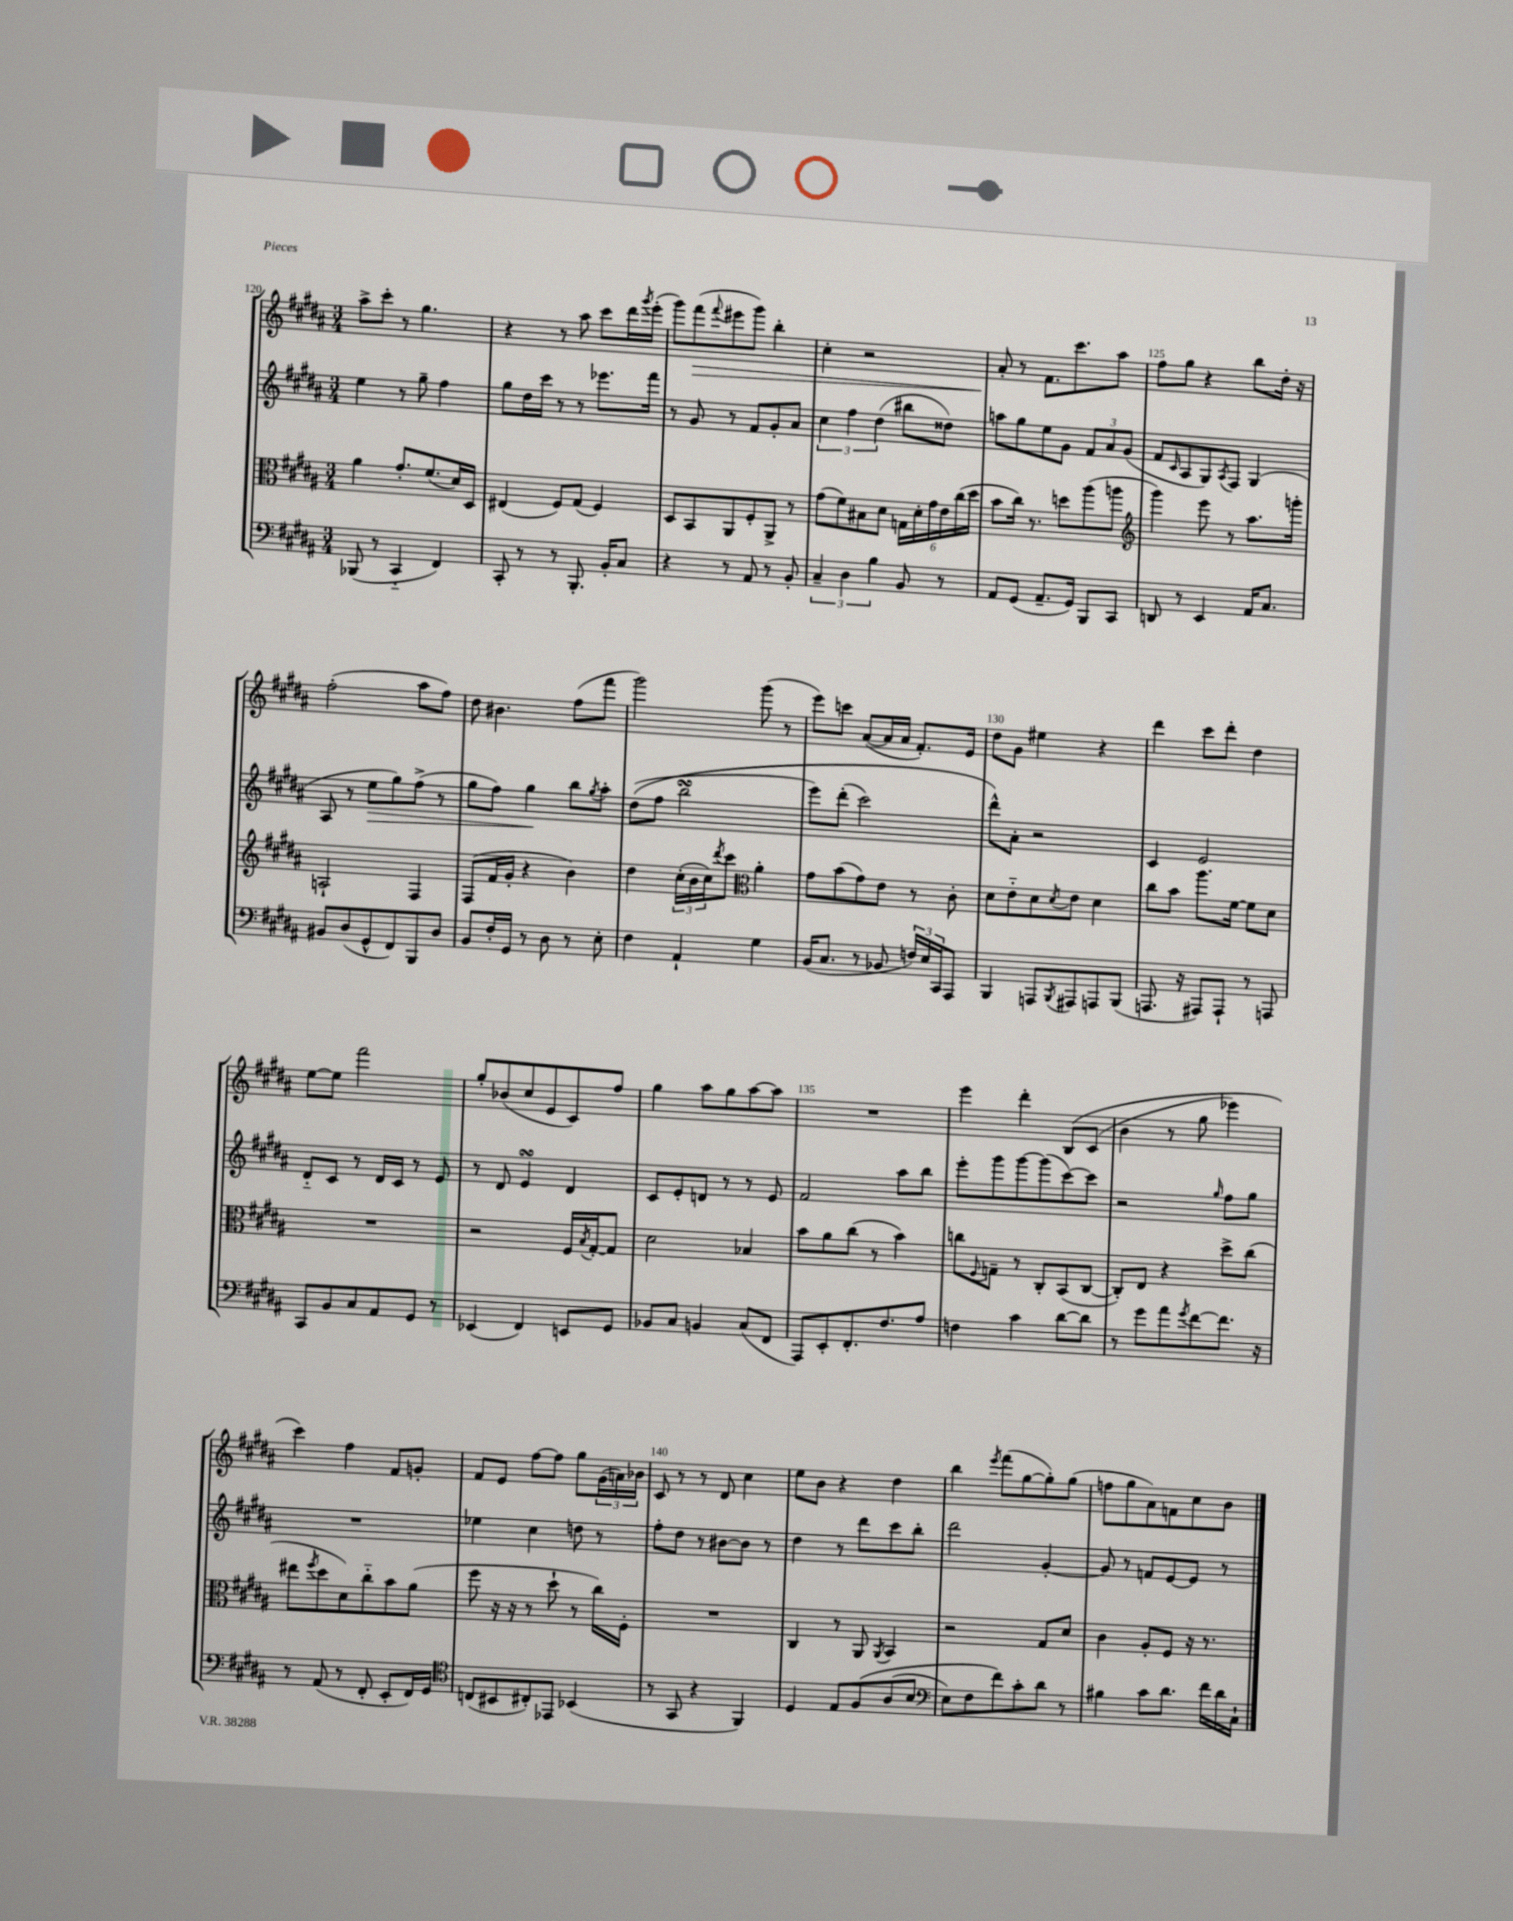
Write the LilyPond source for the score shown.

<<
\new StaffGroup <<
\new Staff = "s0" {
    \clef treble \key b \major \numericTimeSignature \time 3/4
    ais''8-> cis'''8-. r8 gis''4. |
    r4 r8 ais''8 cis'''8 dis'''16 \acciaccatura { gis'''8 } e'''16-.( |
    gis'''8) fis'''8\>( \appoggiatura { fis'''8 } eis'''8 gis'''8) b''4-. |
    cis''4-. r2 |
    ais'8-.\! r8 fis'8. cis'''8. ais''8 |
    fis''8 gis''8 r4 b''8 dis''16-. r16 |
    fis''2-.( ais''8 fis''8) |
    dis''8 bis'4. fis''8( fis'''8 |
    gis'''2) gis'''8( r8 |
    e'''8) c'''8 ais'8~( ais'16 ais'16 fis'8.-.) e'16 |
    dis''8 gis'8 eis''4 r4 |
    dis'''4 cis'''8 dis'''8-. dis''4 |
    e''8~ e''8 fis'''2 |
    gis''8-. bes'8( cis''8 e'8 cis'8) fis''8 |
    gis''4 ais''8 gis''8 ais''8~ ais''8 |
    R2. |
    e'''4 dis'''4-. b8\( cis'8( |
    b'4 r8 gis''8 ees'''4) |
    cis'''4\) fis''4 fis'8 g'8-. |
    fis'8 e'8 fis''8~ fis''8 gis''8 \tuplet 3/2 { gis'16( a'16) bes'16 } |
    cis'8 r8 r8 dis'8 cis''4 |
    e''8 b'8 r4 dis''4 |
    b''4 \acciaccatura { e'''8 } fis'''8( gis''8~ gis''8-.) gis''8( |
    f''8 gis''8 ais'8) f'8 cis''8 b'8 \bar "|." |
}
\new Staff = "s1" {
    \clef treble \key b \major \numericTimeSignature \time 3/4
    e''4 r8 gis''8-- fis''4 |
    gis''8 dis''16 cis'''16 r8 r8 ees'''8. fis'''16 |
    r8 gis'8 r8 fis'8 gis'8-. ais'8 |
    \tuplet 3/2 { cis''4 fis''4 dis''4( } bis''8 disis''8) |
    a''8 gis''8 e''8 gis'8 \tuplet 3/2 { fis'8 ais'8 gis'8( } |
    fis'8 \grace { cis'16 } ais8 gis8) \acciaccatura { ais8 } fis8 gis4( |
    ais8 r8 e''8\> gis''8) fis''8->( r8 |
    gis''8 fis''8) gis''4\! b''8 \acciaccatura { gis''8 } ais''8-. |
    dis''8(\( fis''8 b''2\turn |
    e'''8) dis'''8-.( cis'''2) |
    dis'''8-^\) ais'8-. r2 |
    cis'4 e'2 |
    dis'8-_ cis'8 r8 dis'16 cis'16 r8 e'8 |
    r8 dis'8 e'4\turn dis'4 |
    cis'8 e'8-. d'8 r8 r8 e'8 |
    fis'2 ais''8 b''8 |
    e'''8-. gis'''8 gis'''8~ gis'''8( cis'''8~) cis'''8 |
    r2 \grace { gis''16 } fis''8 gis''8 |
    R2. |
    ees''4 cis''4 d''8 r8 |
    fis''8-. dis''8 r8 bis'8~ bis'8 r8 |
    dis''4 r8 dis'''8 cis'''8 b''8-. |
    dis'''2 gis'4~-. |
    gis'8 r8 f'8 e'8~ e'8 r8 \bar "|." |
}
\new Staff = "s2" {
    \clef alto \key b \major \numericTimeSignature \time 3/4
    ais'4 gis'8.-. fis'8.( dis'16) dis16 |
    eis4( fis8) gis8( fis4) |
    dis8 b,8 ais,8 fis8-. ais,8-> r8 |
    gis'8( fis'8) bis8 dis'8 \tuplet 6/4 { g16 dis'16-. gis'16 e'16 cis''16( dis''16 } |
    b'8 cis''16) r8. d''8 ais''8( a''8 |
    \clef treble gis'''4) e'''8 r8 ais''8. g'''16-. |
    a2-! fis4 |
    fis8( fis'16 gis'16-. r4 b'4) |
    dis''4 \tuplet 3/2 { cis''16-.( b'16 cis''16) } \acciaccatura { dis'''8 } cis'''8 \clef alto ais'4-. |
    gis'8 b'8( gis'8) e'8 r8 cis'8-. |
    dis'8 e'8-_ dis'8 \acciaccatura { dis'8 } e'8 dis'4 |
    cis''8 b'8 ais''8. fis'16~ fis'8 dis'8 |
    R2. |
    r2 fis16 \acciaccatura { b8 } gis16~-. gis8 |
    dis'2 bes4 |
    b'8 ais'8 cis''8( r8 b'4) |
    c''8 \appoggiatura { fis8 } g8-- r8 cis8-. b,8( cis8~ |
    cis8-.) e8 r4 dis''8-> cis''8( |
    eis''8 \acciaccatura { fis''8 } dis''8 dis'8) cis''8-_ b'8 ais'8( |
    fis''8 r16 r16 r8 dis''8-! r8 cis''16) fis16-. |
    R2. |
    cis4 r8 ais,8 \acciaccatura { ais,8 } b,4 |
    r2 gis8 dis'8 |
    cis'4 ais8-. fis8 r16 r8. \bar "|." |
}
\new Staff = "s3" {
    \clef bass \key b \major \numericTimeSignature \time 3/4
    bes,,8( r8 cis,4-_ fis,4) |
    cis,8-. r8 r8 b,,8.-. b,16-. cis8 |
    r4 r8 ais,8 r8 b,8-. |
    \tuplet 3/2 { cis4-- dis4 b4 } b,8 r8 |
    ais,8 gis,8( ais,8.-- gis,16) b,,8 cis,8 |
    d,8 r8 e,4 ais,16 cis8. |
    bis,8 dis8( gis,8-^ fis,8) b,,8 dis8 |
    b,8 fis16-. gis,16 r8 dis8 r8 e8-. |
    fis4 ais,4-! gis4 |
    b,16( cis8. r8 bes,8 \tuplet 3/2 { f16) e16 cis,16 } ais,,8 |
    b,,4 a,,8 \acciaccatura { b,,8 } ais,,8 a,,8 b,,8( |
    a,,8. r16 ais,,8) ais,,8-! r8 a,,8 |
    cis,8 b,8 cis8 ais,8 gis,8 r8 |
    ees,4( fis,4) e,8 gis,8 |
    bes,8 cis8 b,4 cis8( fis,8 |
    ais,,8) e,8-. fis,8.-. fis8. ais8 |
    f4 cis'4 dis'8~ dis'8 |
    r8 gis'8 ais'8 \acciaccatura { gis'8 } fis'8~ fis'8. r16 |
    r8 ais,8( r8 fis,8-. e,8-. fis,16) gis,16 |
    \clef tenor c8( bis,8 cis8-.) ees,8 bes,4( |
    r8 gis,8 r4 fis,4) |
    dis4 e8 fis8\( ais8( b8 |
    \clef bass e8) fis8 fis'8\) cis'8-. dis'8 r8 |
    bis4 cis'8 dis'8. fis'16 dis'16 cis16-! \bar "|." |
}
>>
>>
\layout { \context { \Score currentBarNumber = #120 \override BarNumber.break-visibility = ##(#f #t #t) barNumberVisibility = #(every-nth-bar-number-visible 5) } }
